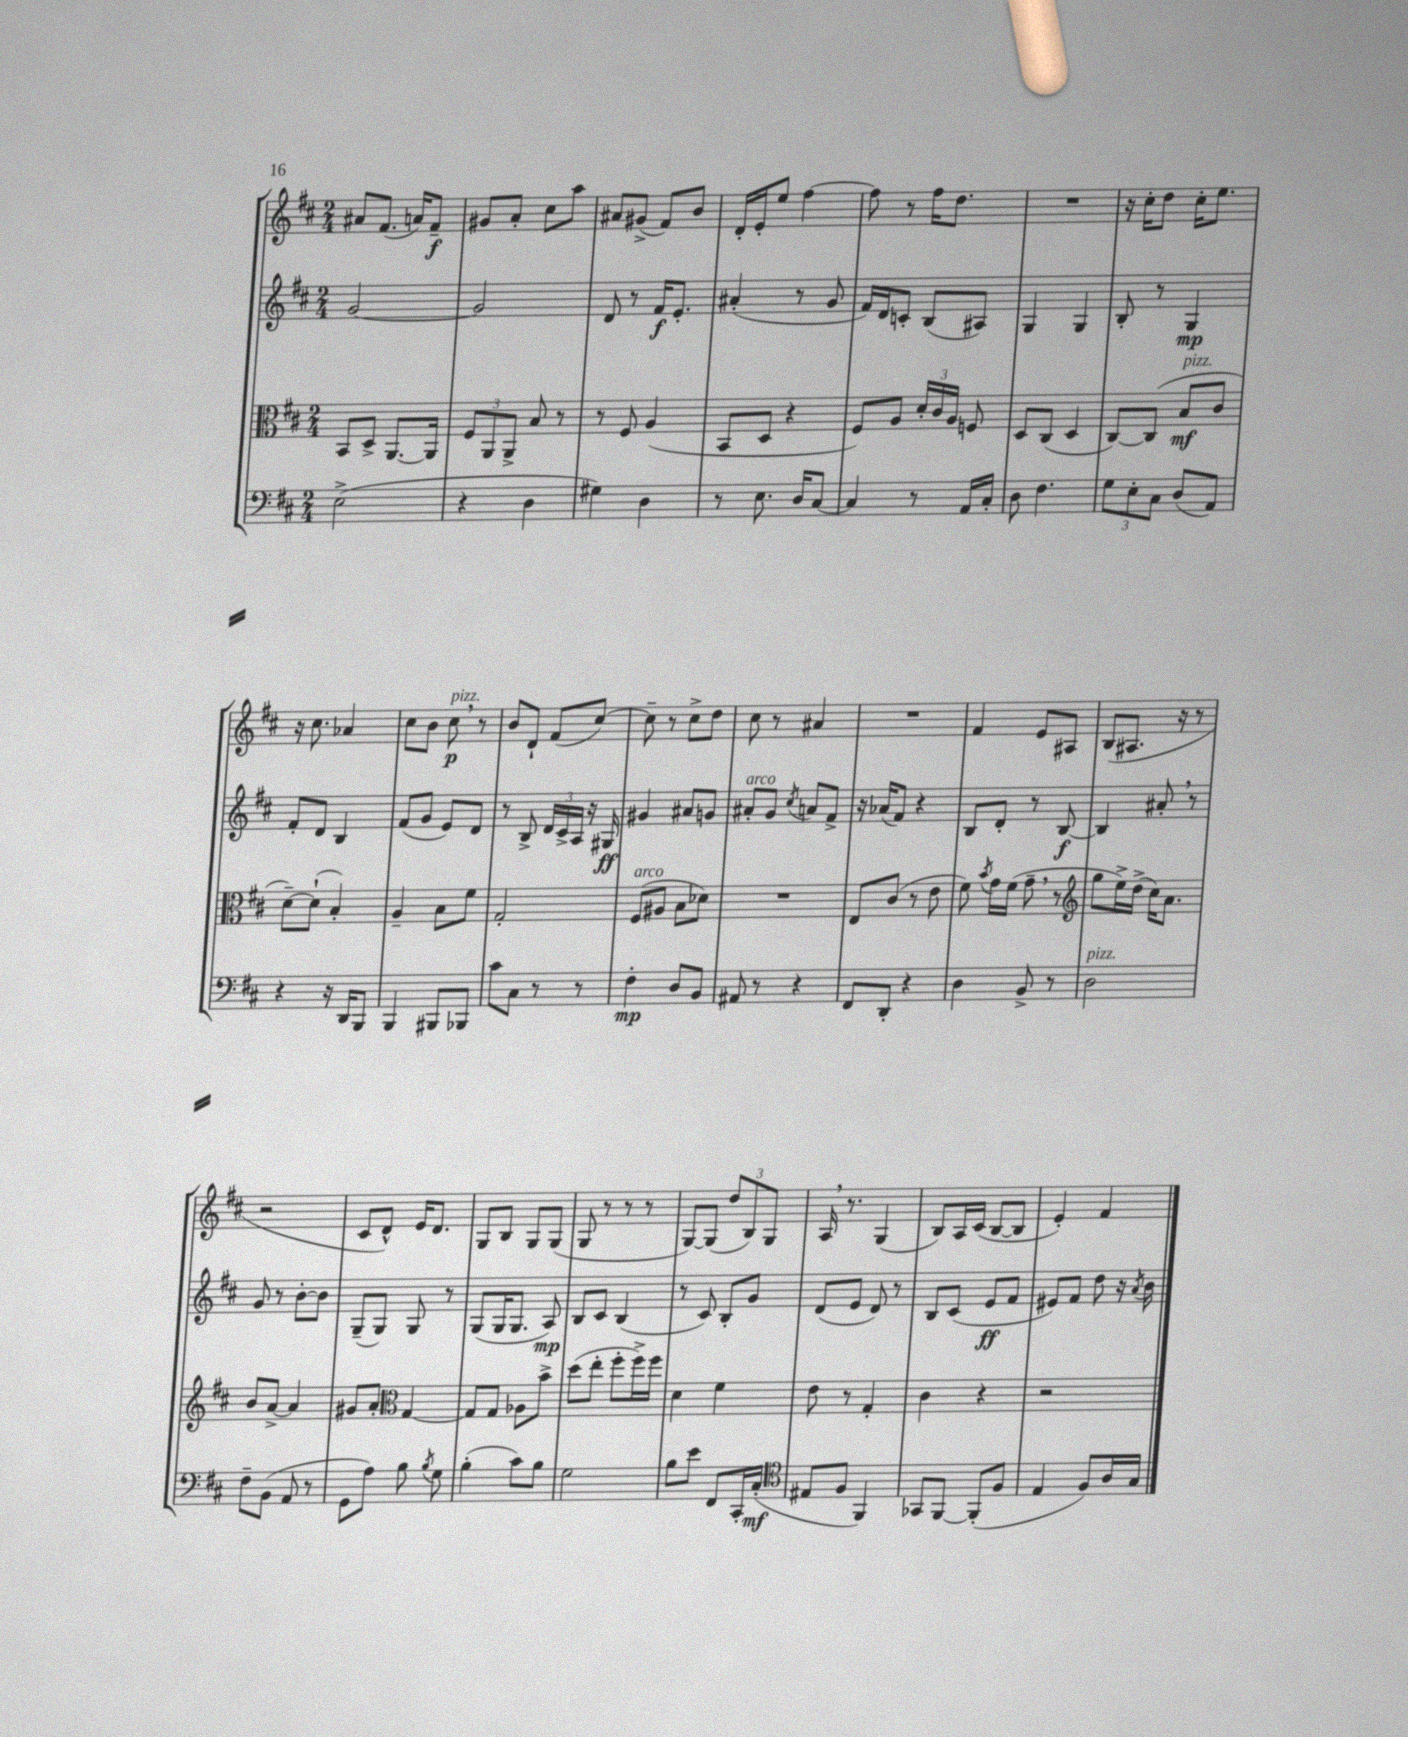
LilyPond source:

<<
\new StaffGroup <<
\new Staff = "s0" {
    \clef treble \key d \major \numericTimeSignature \time 2/4
    \autoBeamOff ais'8[ fis'8.]( a'16[) fis'8]--\f |
    gis'8[ a'8]-. cis''8[ a''8] |
    ais'8[ gis'8]->( fis'8[) b'8] |
    d'16[-. e'16-. e''8] fis''4~ |
    fis''8 r8 fis''16[ d''8.] |
    R2 |
    r16 cis''16[-. d''8] cis''16[-. e''8.] |
    r16 cis''8. aes'4 |
    cis''8[ b'8] cis''8\p^\markup { \italic "pizz." } \breathe r8 |
    b'8[ d'8]-! fis'8[( cis''8]~) |
    cis''8-- r8 cis''8[-> d''8] |
    cis''8 r8 ais'4 |
    R2 |
    fis'4 e'8[ ais8] |
    b8[( ais8.] r16 r8 |
    r2 |
    cis'8[ d'8]-^) e'16[ d'8.] |
    g8[ b8] g8[ g8]( |
    g8 r8 r8 r8 |
    g8[~) g8]( \tuplet 3/2 { d''8[ b8) g8] } |
    a16 \breathe r8. g4( |
    b8[) a16 cis'16]( b8[~ b8] |
    e'4-.) fis'4 \bar "|." |
}
\new Staff = "s1" {
    \clef treble \key d \major \numericTimeSignature \time 2/4
    \autoBeamOff g'2~ |
    g'2 |
    d'8 r8 fis'16[\f e'8.]-. |
    ais'4-.( r8 g'8 |
    fis'16[) d'16 c'8]-. b8[( ais8]) |
    g4 g4 |
    b8-. r8 g4\mp |
    fis'8[-. d'8] b4 |
    fis'8[( g'8] e'8[) d'8] |
    r8 b8-> \tuplet 3/2 { d'16[ cis'16-> a16] } r16 gis16\ff |
    gis'4 ais'8[ g'8] |
    ais'8[-.^\markup { \italic "arco" } g'8] \acciaccatura { cis''8 } a'8[ fis'8]-> |
    r16 aes'16[( fis'8]) r4 |
    b8[ d'8]-. r8 b8~\f |
    b4 ais'8-. \breathe r8 |
    g'8 r8 b'8[~-. b'8] |
    g8[--( g8]) g8 r8 |
    g8[( g16 g8.] a8\mp) |
    b8[ cis'8] b4( |
    r8 cis'8) b8[-. g'8] |
    d'8[( e'8] d'8) r8 |
    b8[ cis'8]( e'8[\ff fis'8] |
    eis'8[) fis'8] d''8 r16 \acciaccatura { a'8 } b'16 \bar "|." |
}
\new Staff = "s2" {
    \clef alto \key d \major \numericTimeSignature \time 2/4
    \autoBeamOff b,8[ d8]-> a,8.[~ a,16] |
    \tuplet 3/2 { fis8[ a,8 a,8]-> } b8 r8 |
    r8 fis8 a4( |
    b,8[ d8] r4 |
    fis8[) a8] \tuplet 3/2 { d'16[-. cis'16 a16] } f8 |
    d8[ cis8]( d4 |
    cis8[~) cis8]( b8[\mf^\markup { \italic "pizz." } cis'8] |
    d'8[~--) d'8]-!( b4-.) |
    a4-- b8[ fis'8] |
    g2-. |
    fis8[^\markup { \italic "arco" }( ais8] b8[ des'8]) |
    R2 |
    e8[ cis'8]( r8 e'8 |
    fis'8) \acciaccatura { b'8 } g'16[ fis'16]( g'8-- \breathe r8 |
    \clef treble g''8[ e''16->) d''16]->( cis''16[) a'8.] |
    b'8[ a'8]~-> a'4 |
    gis'8[ a'8]-. \clef alto g4~ |
    g8[ g8] aes8[ b'8]-> |
    d''8[( e''8]-. fis''8[-. fis''16->) fis''16] |
    d'4 fis'4 |
    e'8 r8 g4-. |
    cis'4 r4 |
    r2 \bar "|." |
}
\new Staff = "s3" {
    \clef bass \key d \major \numericTimeSignature \time 2/4
    \autoBeamOff e2->( |
    r4 d4 |
    gis4) d4 |
    r8 e8. d16[ cis8]~ |
    cis4 r8 a,16[ cis16]-. |
    d8 fis4. |
    \tuplet 3/2 { g8[ e8-. cis8] } d8[( a,8]) |
    r4 r16 d,16[ b,,8] |
    b,,4 bis,,8[ bes,,8] |
    cis'8[ cis8] r8 r8 |
    fis4-.\mp d8[ b,8] |
    ais,8 r8 r4 |
    fis,8[ d,8]-. r4 |
    d4 b,8-> r8 |
    d2^\markup { \italic "pizz." } |
    fis8[-- b,8]( a,8 r8 |
    g,8[ a8]) b8 \acciaccatura { b8 } g8 |
    b4-.( cis'8[) b8] |
    g2 |
    b8[ e'8] fis,8[ cis,16-. cis16]-.\mf( |
    \clef tenor eis8[ fis8] fis,4) |
    ges,8[ fis,8]~ fis,8[-.( fis8] |
    e4 fis8[) a16 g16] \bar "|." |
}
>>
>>
\layout { \context { \Score \remove "Bar_number_engraver" } }
